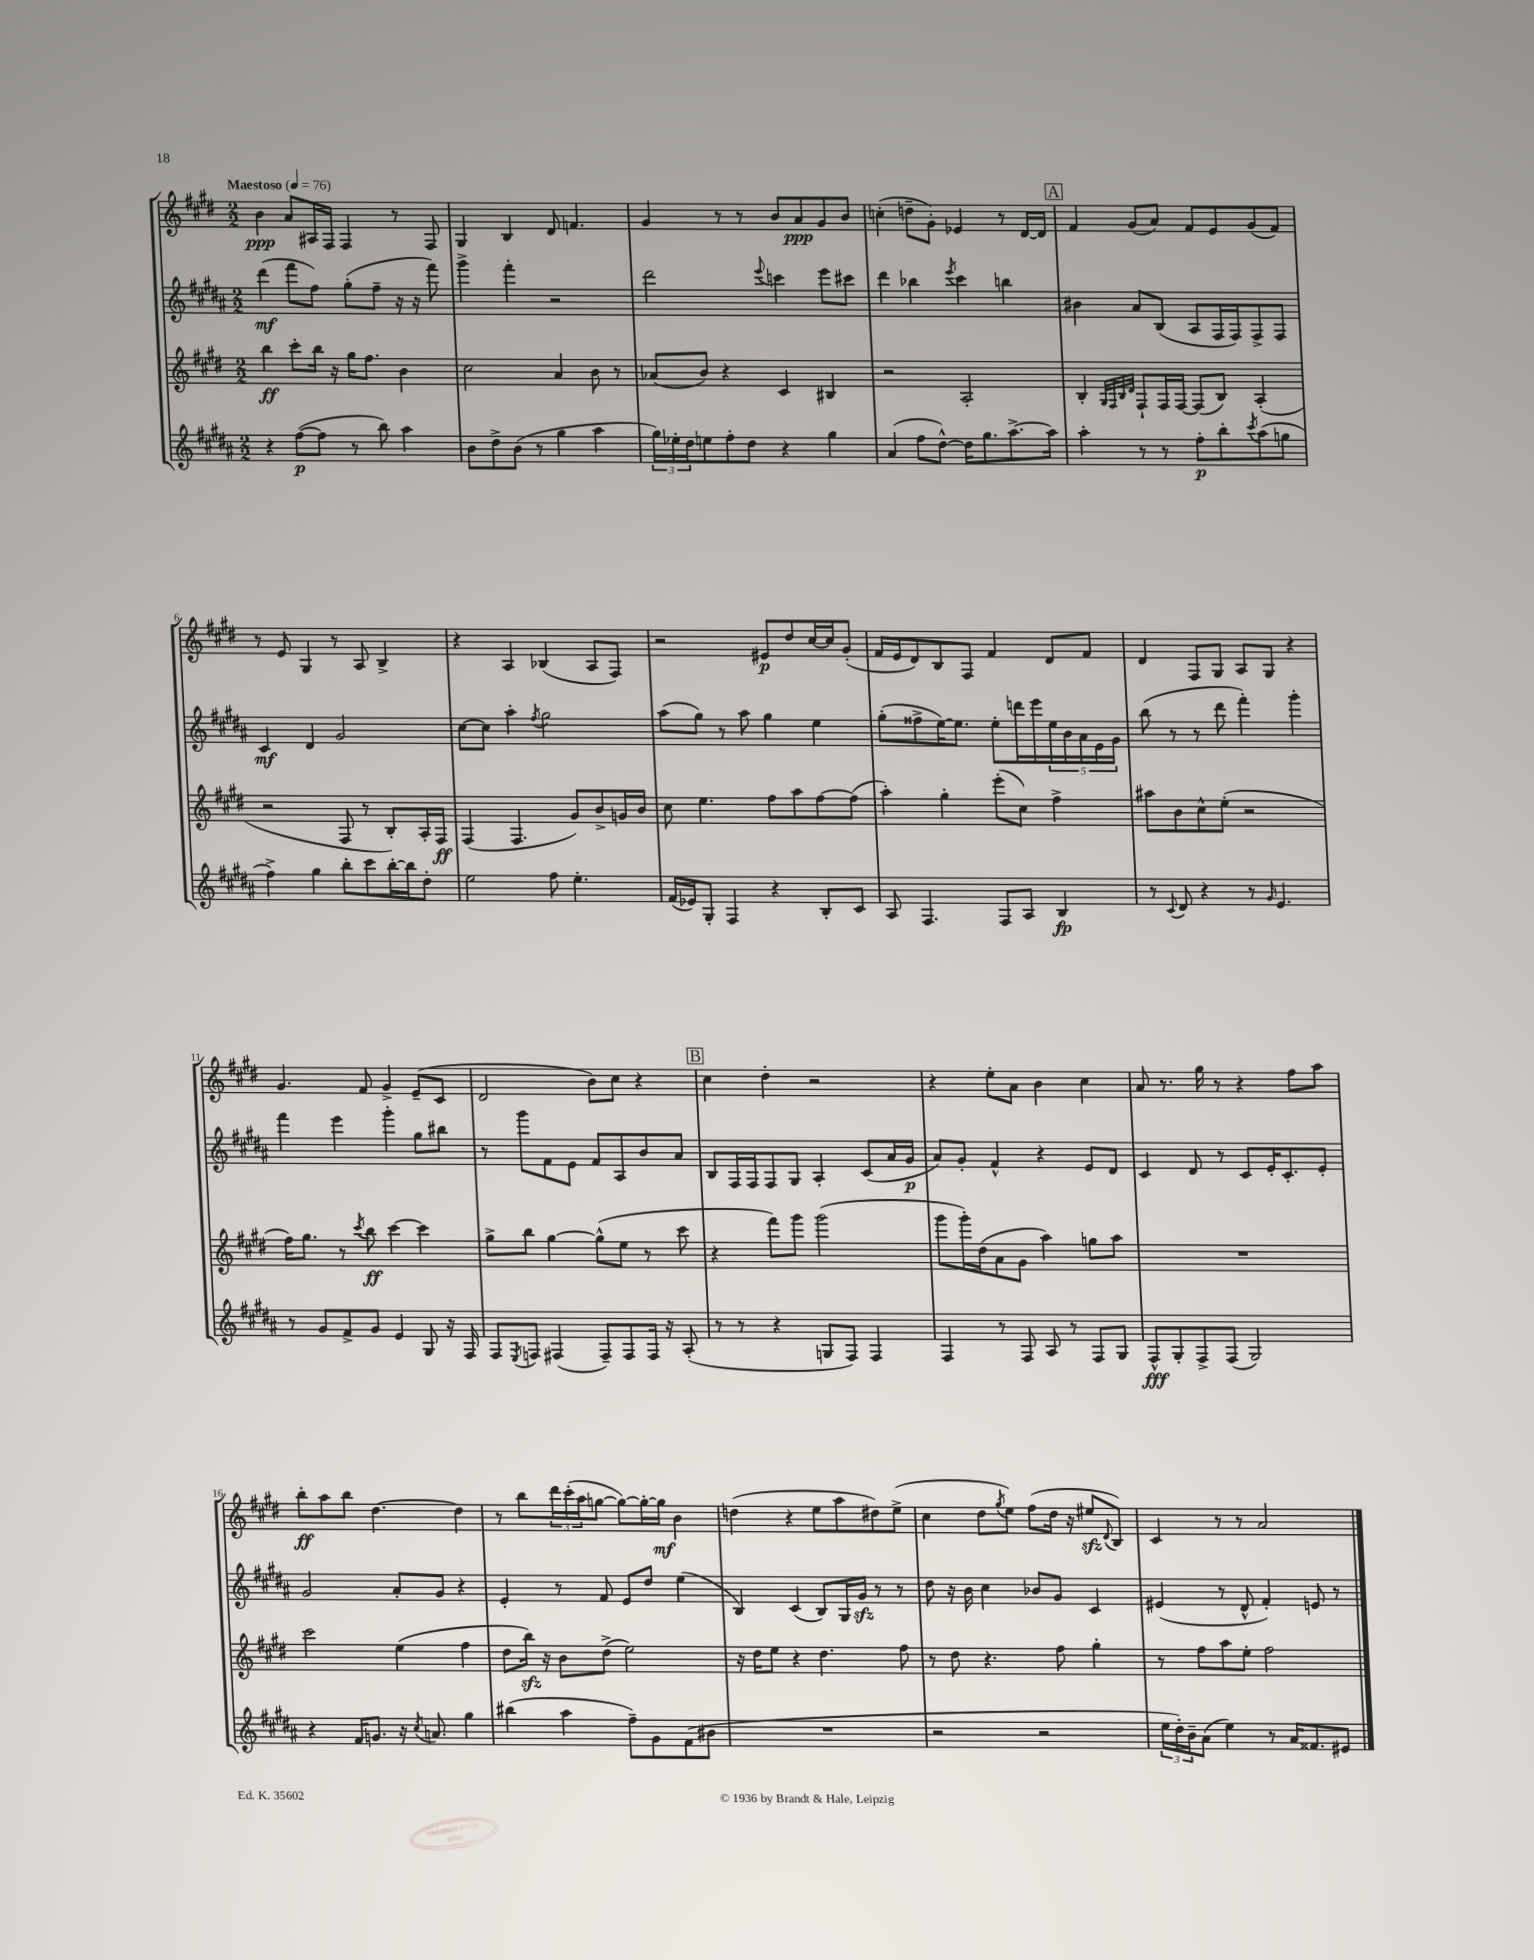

**kern	**dynam	**kern	**dynam	**kern	**dynam	**kern	**dynam
*part4	*part4	*part3	*part3	*part2	*part2	*part1	*part1
*staff4	*staff4	*staff3	*staff3	*staff2	*staff2	*staff1	*staff1
*clefG2	*	*clefG2	*	*clefG2	*	*clefG2	*
*k[f#c#g#d#a#]	*	*k[f#c#g#d#]	*	*k[f#c#g#d#a#]	*	*k[f#c#g#d#]	*
*M2/2	*	*M2/2	*	*M2/2	*	*M2/2	*
*MM76	*	*MM76	*	*MM76	*	*MM76	*
=1	=1	=1	=1	=1	=1	=1	=1
!	!	!	!	!	!	!LO:TX:a:B:t=Maestoso	!
4r	.	4bb\	ff	(4ddd#\	mf	4b\	ppp
([8ff#\L	p	8ccc#'\L	.	8fff#\L	.	8a/L	.
8ff#\J]	.	16bb\Jk	.	8ff#\J)	.	16A#X/L	.
.	.	16r	.	.	.	16F#/JJ	.
8r	.	16gg#\KL	.	(8gg#'\L	.	4F#/	.
.	.	8.ff#\J	.	.	.	.	.
8bb\)	.	.	.	8ff#~\J	.	.	.
4aa#\	.	4b\	.	16r	.	8r	.
.	.	.	.	16r	.	.	.
.	.	.	.	8fff#\)	.	8F#/	.
=2	=2	=2	=2	=2	=2	=2	=2
8b\L	.	2cc#\	.	4ggg#^\	.	4G#/	.
8dd#^\	.	.	.	.	.	.	.
(8b\J	.	.	.	4fff#'\	.	4B/	.
8r	.	.	.	.	.	.	.
4gg#\	.	4a/	.	2r	.	8d#/	.
.	.	.	.	.	.	4.fn/	.
4aa#\	.	8b\	.	.	.	.	.
.	.	8r	.	.	.	.	.
=3	=3	=3	=3	=3	=3	=3	=3
24gg#\LL)	.	(8a-X/L	.	2ddd#\	.	4g#/	.
24ee-X'\	.	.	.	.	.	.	.
24dd#\J	.	.	.	.	.	.	.
8een\	.	8b/J)	.	.	.	.	.
8ff#'\	.	4r	.	.	.	8r	.
8dd#\J	.	.	.	.	.	8r	.
.	.	.	.	8qqeee/	.	.	.
4r	.	4c#/	.	4cccn\	.	8b/L	.
.	.	.	.	.	.	8a/	ppp
4gg#\	.	4B#X/	.	8eee\L	.	8g#/	.
.	.	.	.	8ccc#X\J	.	8b/J	.
=4	=4	=4	=4	=4	=4	=4	=4
(4a#/	.	2r	.	4ddd#\	.	(4ccn'\	.
8ff#\L	.	.	.	4bb-X\	.	8ddn~\L	.
[8dd#^^\J)	.	.	.	.	.	8g#'\J)	.
.	.	.	.	8qeee/	.	.	.
16dd#\KL]	.	2A'/	.	4ccc#\	.	4e-X/	.
8.gg#\	.	.	.	.	.	.	.
[8.aa#^\	.	.	.	4bbn\	.	8r	.
.	.	.	.	.	.	[16d#/LL	.
16aa#\Jk]	.	.	.	.	.	16d#/JJ]	.
!!LO:REH:place=s1:t=A
=5	=5	=5	=5	=5	=5	=5	=5
4aa#'\	.	4B'/	.	4b#X\	.	4f#/	.
.	.	32qqG#/LLL	.	.	.	.	.
.	.	32qqF#/	.	.	.	.	.
.	.	32qqB/	.	.	.	.	.
.	.	32qqd#/JJJ	.	.	.	.	.
8r	.	8F#`/L	.	8a#/L	.	(8g#/L	.
8r	.	16F#/L	.	(8B/J	.	8a/J)	.
.	.	[16F#/JJ	.	.	.	.	.
8ff#'\L	p	(8F#/L]	.	8A#/L	.	8f#/L	.
8bb'\	.	8B/J)	.	16F#/L	.	8e/	.
.	.	.	.	16F#/J)	.	.	.
8qccc#/	.	.	.	.	.	.	.
(8aa#\	.	(4A'/	.	8F#^/	.	(8g#/	.
8ggn\J	.	.	.	8F#/J	.	8f#/J)	.
!!LO:LB:g=z
=6	=6	=6	=6	=6	=6	=6	=6
4ff#^\)	.	2r	.	4c#/	mf	8r	.
.	.	.	.	.	.	8e/	.
4gg#\	.	.	.	4d#/	.	4G#/	.
8bb'\L	.	8F#/	.	2g#/	.	8r	.
8ccc#\	.	8r	.	.	.	8A/	.
[16bb'\L	.	8B'/L)	.	.	.	4B^/	.
16bb\J]	.	.	.	.	.	.	.
8dd#'\J	.	16A'/L	.	.	.	.	.
.	.	16F#/JJ	ff	.	.	.	.
=7	=7	=7	=7	=7	=7	=7	=7
2ee\	.	(4F#/	.	[8cc#\L	.	4r	.
.	.	.	.	8cc#\J]	.	.	.
.	.	4.F#/	.	4aa#'\	.	4A/	.
.	.	.	.	8qff#/	.	.	.
8ff#\	.	.	.	2gg#\	.	(4B-X/	.
4.ee'\	.	8g#/L)	.	.	.	.	.
.	.	8b^/	.	.	.	8A/L	.
.	.	16gn/L	.	.	.	8F#/J)	.
.	.	16b/JJ	.	.	.	.	.
=8	=8	=8	=8	=8	=8	=8	=8
(16f#/LL	.	8cc#\	.	(8aa#\L	.	2r	.
16e-X/J)	.	.	.	.	.	.	.
8G#'/J	.	4.ee\	.	8gg#\J)	.	.	.
4F#/	.	.	.	8r	.	.	.
.	.	.	.	8aa#\	.	.	.
4r	.	8ff#\L	.	4gg#\	.	8e#X/L	p
.	.	8aa\	.	.	.	8dd#/	.
8B'/L	.	[8ff#\	.	4ee\	.	[16cc#/L	.
.	.	.	.	.	.	16cc#/J]	.
8c#/J	.	(8ff#\J]	.	.	.	(8g#'/J	.
=9	=9	=9	=9	=9	=9	=9	=9
8A#/	.	4aa'\)	.	(8gg#'\L	.	16f#/LL	.
.	.	.	.	.	.	16e/J	.
4.F#/	.	.	.	8ff##X^\	.	8d#/)	.
.	.	4gg#'\	.	[16ee\K)	.	8B/	.
.	.	.	.	8.ee\J]	.	.	.
.	.	.	.	.	.	8F#/J	.
8F#/L	.	(8eee'\L	.	8ee'\L	.	4f#/	.
8A#/J	.	8cc#\J)	.	16dddn\L	.	.	.
.	.	.	.	16eee\	.	.	.
4B/	fp	4ff#^\	.	20ee\	.	8d#/L	.
.	.	.	.	20b\	.	.	.
.	.	.	.	20a#\	.	.	.
.	.	.	.	.	.	8f#/J	.
.	.	.	.	20e\	.	.	.
.	.	.	.	20g#\JJ	.	.	.
=10	=10	=10	=10	=10	=10	=10	=10
8r	.	8aa#X\L	.	(8bb\	.	4d#/	.
8qqc#/	.	.	.	.	.	.	.
8d#/	.	8b\	.	8r	.	.	.
4r	.	8cc#^^\	.	8r	.	8F#/L	.
.	.	(8ee'\J	.	8ddd#\	.	8G#/J	.
8r	.	2r	.	4fff#'\)	.	8A/L	.
16qqg#/	.	.	.	.	.	.	.
4.e/	.	.	.	.	.	8G#/J	.
.	.	.	.	4ggg#'\	.	4r	.
!!LO:LB:g=z
=11	=11	=11	=11	=11	=11	=11	=11
8r	.	16ff#\KL)	.	4fff#\	.	4.g#/	.
.	.	8.gg#\J	.	.	.	.	.
8g#/L	.	.	.	.	.	.	.
8f#^/	.	8r	.	4eee\	.	.	.
.	.	8qccc#/	.	.	.	.	.
8g#/J	.	8bb\	ff	.	.	8f#/	.
4e/	.	[4ccc#\	.	4ggg#'\	.	4g#^/	.
8G#/	.	4ccc#\]	.	8gg#\L	.	(8e~/L	.
16r	.	.	.	8bb#X\J	.	8c#/J	.
16F#/	.	.	.	.	.	.	.
=12	=12	=12	=12	=12	=12	=12	=12
8F#/L	.	8gg#^\L	.	8r	.	2d#/	.
8qE/	.	.	.	.	.	.	.
8Fn/J	.	8bb\J	.	8ggg#\L	.	.	.
(4F#X/	.	[4gg#\	.	8f#\	.	.	.
.	.	.	.	8e\J	.	.	.
8F#~/L)	.	(8gg#^^\L]	.	8f#/L	.	8b\L)	.
8F#/	.	8ee\J	.	8A#/	.	8cc#\J	.
16F#/Jk	.	8r	.	8b/	.	4r	.
16r	.	.	.	.	.	.	.
(8A#'/	.	8ccc#\	.	8a#/J	.	.	.
!!LO:REH:place=s1:t=B
=13	=13	=13	=13	=13	=13	=13	=13
8r	.	4r	.	8B/L	.	4cc#\	.
8r	.	.	.	16F#/L	.	.	.
.	.	.	.	16F#/J	.	.	.
4r	.	8fff#\L)	.	8F#/	.	4dd#'\	.
.	.	8ggg#\J	.	8G#/J	.	.	.
8Gn/L	.	(2ggg#\	.	4A#'/	.	2r	.
8F#/J)	.	.	.	.	.	.	.
4F#/	.	.	.	(8c#/L	.	.	.
.	.	.	.	16a#/L	.	.	.
.	.	.	.	16g#/JJ	p	.	.
=14	=14	=14	=14	=14	=14	=14	=14
4F#/	.	8ggg#\L	.	8a#/L)	.	4r	.
.	.	16ggg#'\L)	.	8g#'/J	.	.	.
.	.	(16dd#\J	.	.	.	.	.
8r	.	8a\	.	4f#^^/	.	8ee'\L	.
8F#/	.	8g#\J	.	.	.	8a\J	.
8A#/	.	4aa\)	.	4r	.	4b\	.
8r	.	.	.	.	.	.	.
8F#/L	.	8ggn\L	.	8e/L	.	4cc#\	.
8G#/J	.	8aa\J	.	8d#/J	.	.	.
=15	=15	=15	=15	=15	=15	=15	=15
8F#^^/L	fff	1r	.	4c#/	.	8a/	.
8G#'/	.	.	.	.	.	8.r	.
8F#^/	.	.	.	8d#/	.	.	.
.	.	.	.	.	.	16gg#\	.
(8F#/J	.	.	.	8r	.	8r	.
2G#/)	.	.	.	8c#/L	.	4r	.
.	.	.	.	16e'/K	.	.	.
.	.	.	.	8.c#'/	.	.	.
.	.	.	.	.	.	8ff#\L	.
.	.	.	.	8e'/J	.	8aa\J	.
!!LO:LB:g=z
=16	=16	=16	=16	=16	=16	=16	=16
4r	.	2ccc#\	.	2g#/	.	8bb'\L	ff
.	.	.	.	.	.	8aa\	.
16f#/KL	.	.	.	.	.	8bb\J	.
8.gn/J	.	.	.	.	.	.	.
.	.	.	.	.	.	[4.dd#\	.
16r	.	(4ee\	.	8a#'/L	.	.	.
8qcc#/	.	.	.	.	.	.	.
8.an/	.	.	.	.	.	.	.
.	.	.	.	8g#/J	.	.	.
4gg#\	.	4ff#\	.	4r	.	4dd#\]	.
=17	=17	=17	=17	=17	=17	=17	=17
(4bb#X\	.	8dd#\L	.	4e'/	.	8r	.
.	.	16bbzz\Jk)	.	.	.	8bb\L	.
.	.	16r	.	.	.	.	.
4aa#\	.	8b\L	.	8r	.	24ddd#\L	.
.	.	.	.	.	.	(24ccc#'\	.
.	.	.	.	.	.	24aa\J	.
.	.	(8dd#^\J	.	8f#/	.	[8ggn\J	.
8ff#~\L)	.	2ee\)	.	8e/L	.	8gg\L_)	.
8g#\	.	.	.	8dd#/J	.	16gg'\L_	.
.	.	.	.	.	.	16gg\JJ]	mf
(8f#\	.	.	.	(4ee\	.	4b\	.
8b#X\J	.	.	.	.	.	.	.
=18	=18	=18	=18	=18	=18	=18	=18
1r	.	16r	.	4B/)	.	(4ddn\	.
.	.	16dd#\KL	.	.	.	.	.
.	.	8ee\J	.	.	.	.	.
.	.	4r	.	(4c#/	.	4r	.
.	.	4.dd#\	.	8B/L)	.	8ee\L	.
.	.	.	.	16G#/L	.	8aa\	.
.	.	.	.	16g#zz/JJ	.	.	.
.	.	.	.	8r	.	8dd#X\)	.
.	.	8ff#\	.	8r	.	(8ee^\J	.
=19	=19	=19	=19	=19	=19	=19	=19
2r	.	8r	.	8dd#\	.	4cc#\	.
.	.	8dd#\	.	16r	.	.	.
.	.	.	.	16b\	.	.	.
.	.	4.r	.	4cc#\	.	8dd#\L	.
.	.	.	.	.	.	8qgg#/	.
.	.	.	.	.	.	8ee\J)	.
2r	.	.	.	8b-X/L	.	(8ff#\L	.
.	.	8ff#\	.	8g#/J	.	16dd#\Jk	.
.	.	.	.	.	.	16r	.
.	.	4gg#'\	.	4c#/	.	8ee#Xzz/L	.
.	.	.	.	.	.	8qqd#/	.
.	.	.	.	.	.	8B/J)	.
=20	=20	=20	=20	=20	=20	=20	=20
24ee\LL	.	8r	.	(4e#X/	.	4c#/	.
24dd#'\)	.	.	.	.	.	.	.
24b~\J	.	.	.	.	.	.	.
(8a#\J	.	8ff#\L	.	.	.	.	.
4ee\)	.	8aa\	.	8r	.	8r	.
.	.	8ee'\J	.	8d#^^/	.	8r	.
8r	.	2ff#\	.	4f#'/)	.	2a/	.
16a#/KL	.	.	.	.	.	.	.
8.f##X/	.	.	.	.	.	.	.
.	.	.	.	8en/	.	.	.
8e#X/J	.	.	.	8r	.	.	.
==	==	==	==	==	==	==	==
*-	*-	*-	*-	*-	*-	*-	*-
